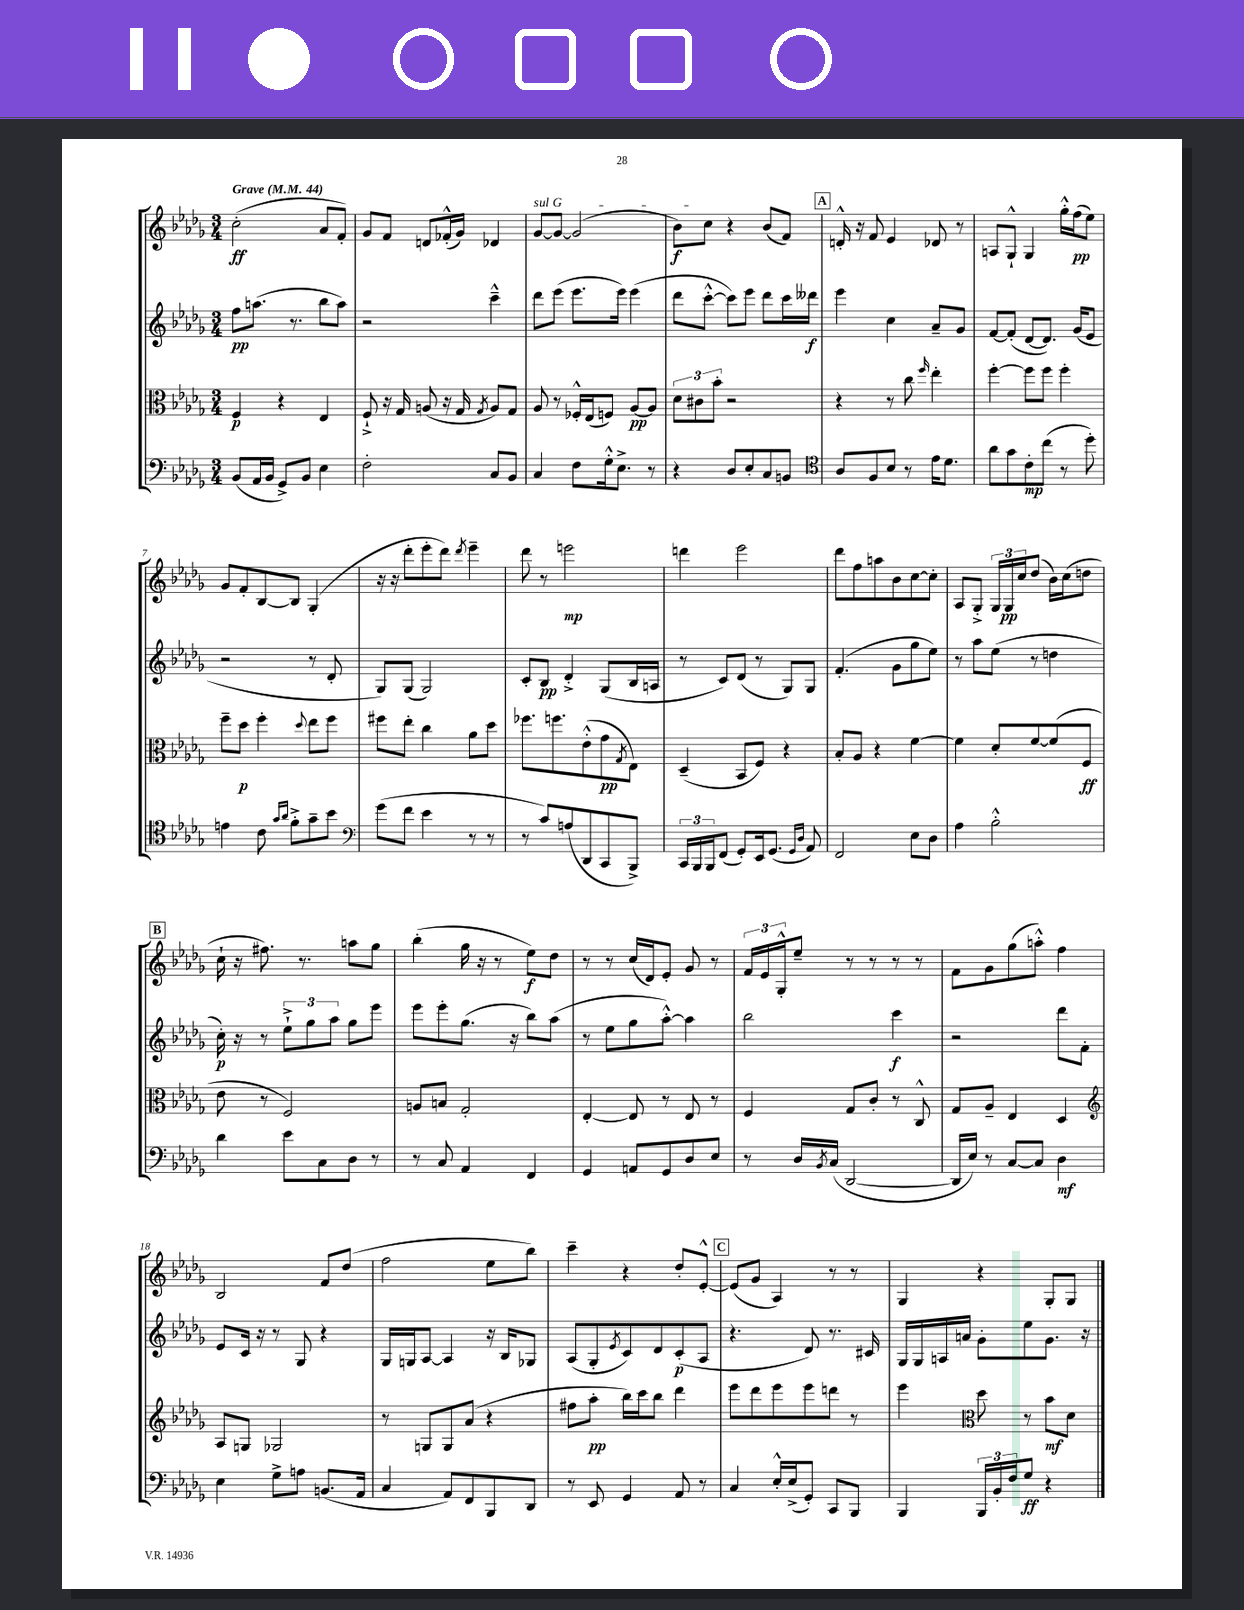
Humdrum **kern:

**kern	**kern	**kern	**kern
*staff4	*staff3	*staff2	*staff1
*clefF4	*clefC3	*clefG2	*clefG2
*k[b-e-a-d-g-]	*k[b-e-a-d-g-]	*k[b-e-a-d-g-]	*k[b-e-a-d-g-]
*M3/4	*M3/4	*M3/4	*M3/4
*MM44	*MM44	*MM44	*MM44
(8BB-	4F	8ff	(2cc'
16AA-	.	(8.aa	.
16BB-	.	.	.
8GG-^)	4r	.	.
.	.	8.r	.
8BB-	.	.	.
4E-	4E-	8bb-	8a-
.	.	8aa)	8f')
=	=	=	=
2F'	8F`^	2r	8g-
.	16r	.	8f
.	16G-	.	.
.	(8A	.	8d
.	16r	.	(16f-'^^
.	16G-	.	16g-)
.	8qG-	.	.
8C	8A)	4ccc~^^	4d-
8BB-	8G-	.	.
=	=	=	=
4C	8A-	8ddd-	[8g-
.	8r	(8eee-	8g-_
8F	16F-'^^	8.eee-	(2g-]
.	(16E-	.	.
16G-'^^	8F)	.	.
8.E-^	.	16eee-)	.
.	[8A-	(4eee-	.
8r	8A-]	.	.
=	=	=	=
4r	12d-	8ddd-	8b-)
.	12c#	.	.
.	.	[8ccc'^^	8cc
.	12b-'	.	.
8D-	2r	8ccc])	4r
8E-'	.	8eee-	.
8C	.	8ddd-	(8b-
8BB	.	16ccc	8f)
.	.	16ddd--	.
=	=	=	=
*clefC4	*	*	*
8A-	4r	4eee-	16d'^^
.	.	.	16r
8F	.	.	8f
8B-	8r	4cc	4e-
8r	8cc	.	.
.	16qqff	.	.
16e-	4ee-'	8a-~	8d-
8.d-	.	.	.
.	.	8g-	8r
=	=	=	=
8a-	[4ff'	[8f	8A
8g-	.	(8f']	8G-`^^
8c'	8ff]	[8d-	4G-
(8cc	8ff	8.d-])	.
8r	4ff'	.	16gg-'^^
.	.	(16g-	(16ff
8dd-')	.	8e-	8ee-)
=	=	=	=
4e	8ff~	2r	8g-
.	8dd-	.	8f'
8c	4ff'	.	[8B-
16qqg-	.	.	.
16qqa-	.	.	.
8f'^	.	.	8B-]
.	8qqdd-	.	.
8g-~	8ee-	8r	(4G-'
8b-	8ff	8d-'	.
=	=	=	=
*clefF4	*	*	*
(8g-	8ff#	8G-)	16r
.	.	.	16r
8f	8ee-'	(8G-	8ddd-'
4e-	4cc	2G-)	8eee-'
.	.	.	8ddd-)
.	.	.	8qddd-
8r	8a-	.	4eee-~
8r	8dd-	.	.
=	=	=	=
8r	8.ff-	8c'	8ddd-
8c)	.	8B-	8r
.	8.ff	.	.
(8A	.	4d-'^	2eee
8DD-	(8e-'^^	.	.
8CC	8g-	(8G-	.
.	8qG-	.	.
8BBB-^)	8E-)	16B-	.
.	.	16A	.
=	=	=	=
24CC	(4D-~	8r	4ddd
24BBB-	.	.	.
24BBB-	.	.	.
(8FF	.	8c)	.
8GG-')	8BB-	(8d-	2eee-
16EE-	8F)	8r	.
(8.GG-	.	.	.
.	4r	8G-)	.
16qqGG-	.	.	.
16qqD-	.	.	.
8AA-)	.	8G-	.
=	=	=	=
2FF	8B-'	(4.f'	8ddd-
.	8A-	.	8ff
.	4r	.	8aa
.	.	8g-	8b-
8E-	[4f	8gg-	[8cc
8D-	.	8ee-)	8cc']
=	=	=	=
4A-	4f]	8r	8A-
.	.	8aa-	8G-'^
2B-'^^	8d-'	(8ee-	24G-
.	.	.	24G-
.	.	.	24cc
.	[8f	8r	(8dd-
.	(8f]	4dd	16b-)
.	.	.	(16cc
.	8F	.	8dd
=	=	=	=
4d-	8e-	16cc')	16cc`
.	.	16r	16r
.	8r	8r	8.ff#)
8e-	2F)	12ee-`^	.
.	.	.	8.r
.	.	12gg-	.
8C	.	.	.
.	.	12aa-	.
8D-	.	8gg-	8aa
8r	.	8eee-	8gg-
=	=	=	=
8r	8A	8eee-	(4bb-'
8C	8B	8eee-'	.
4AA-	2G-'	(8.gg-	16gg-
.	.	.	16r
.	.	.	8r
.	.	16r	.
4FF	.	8bb-)	8ee-)
.	.	(8aa-	8dd-
=	=	=	=
4GG-	[4E-'	8r	8r
.	.	8ee-	8r
8AA	8E-]	8gg-	(16cc
.	.	.	16d-)
8GG-	8r	[8aa-'^^)	8e-'
8D-	8E-	4aa-]	8g-
8E-	8r	.	8r
=	=	=	=
8r	4F	2bb-	24f
.	.	.	24e-
.	.	.	24G-'^^
16D-	.	.	8ee-~
8qBB-	.	.	.
(16C	.	.	.
[2DD-	8G-	.	8r
.	8c'	.	8r
.	8r	4ccc	8r
.	8C^^	.	8r
=	=	=	=
16DD-]	8G-	2r	8f
16E-)	.	.	.
8r	8A-~	.	8g-
[8C	4E-	.	(8gg-
8C]	.	.	8aa'^^)
4D-	4D-	8ddd-	4ff
.	.	8f'	.
=	=	=	=
*	*clefG2	*	*
4E-	8A-	8e-	2B-
.	8G	16c	.
.	.	16r	.
8G-^	2G-	8r	.
8A	.	8G-	.
(8.BB	.	4r	8f
.	.	.	(8dd-
16AA-	.	.	.
=	=	=	=
4C	8r	16G-	2ff
.	.	16G	.
.	8G	[8A-	.
8AA-)	8G	4A-]	.
8FF	(8a-	.	.
8BBB-	4r	16r	8ee-
.	.	16B-	.
8DD-	.	8G-	8bb-)
=	=	=	=
8r	8ff#	(8A-	4ccc~
8EE-	8aa-'	8G-'	.
.	.	8qe-	.
4GG-	16bb-)	8c)	4r
.	16ccc	.	.
.	8bb-	8d-	.
8AA-	4ddd-	(8c'	8dd-'
8r	.	8A-	[8e-'^^
=	=	=	=
4C	8eee-	4.r	(8e-]
.	8ddd-	.	8g-
16E-'^^	8eee-	.	4A-)
(16E-^	.	.	.
8GG-')	8eee-	8d-)	.
8CC	8ddd	8.r	8r
8BBB-	8r	.	8r
.	.	16c#	.
=	=	=	=
4BBB-	4eee-	16G-	4G-
.	.	16G-	.
.	.	16A	.
.	.	16a	.
*	*clefC3	*	*
24BBB-	8dd-	8g-'	4r
24BB-'	.	.	.
24F	.	.	.
8G-	8r	8ee-	.
4r	8b-	8.g-	8G-'
.	8d-	.	8G-
.	.	16r	.
==	==	==	==
*-	*-	*-	*-
